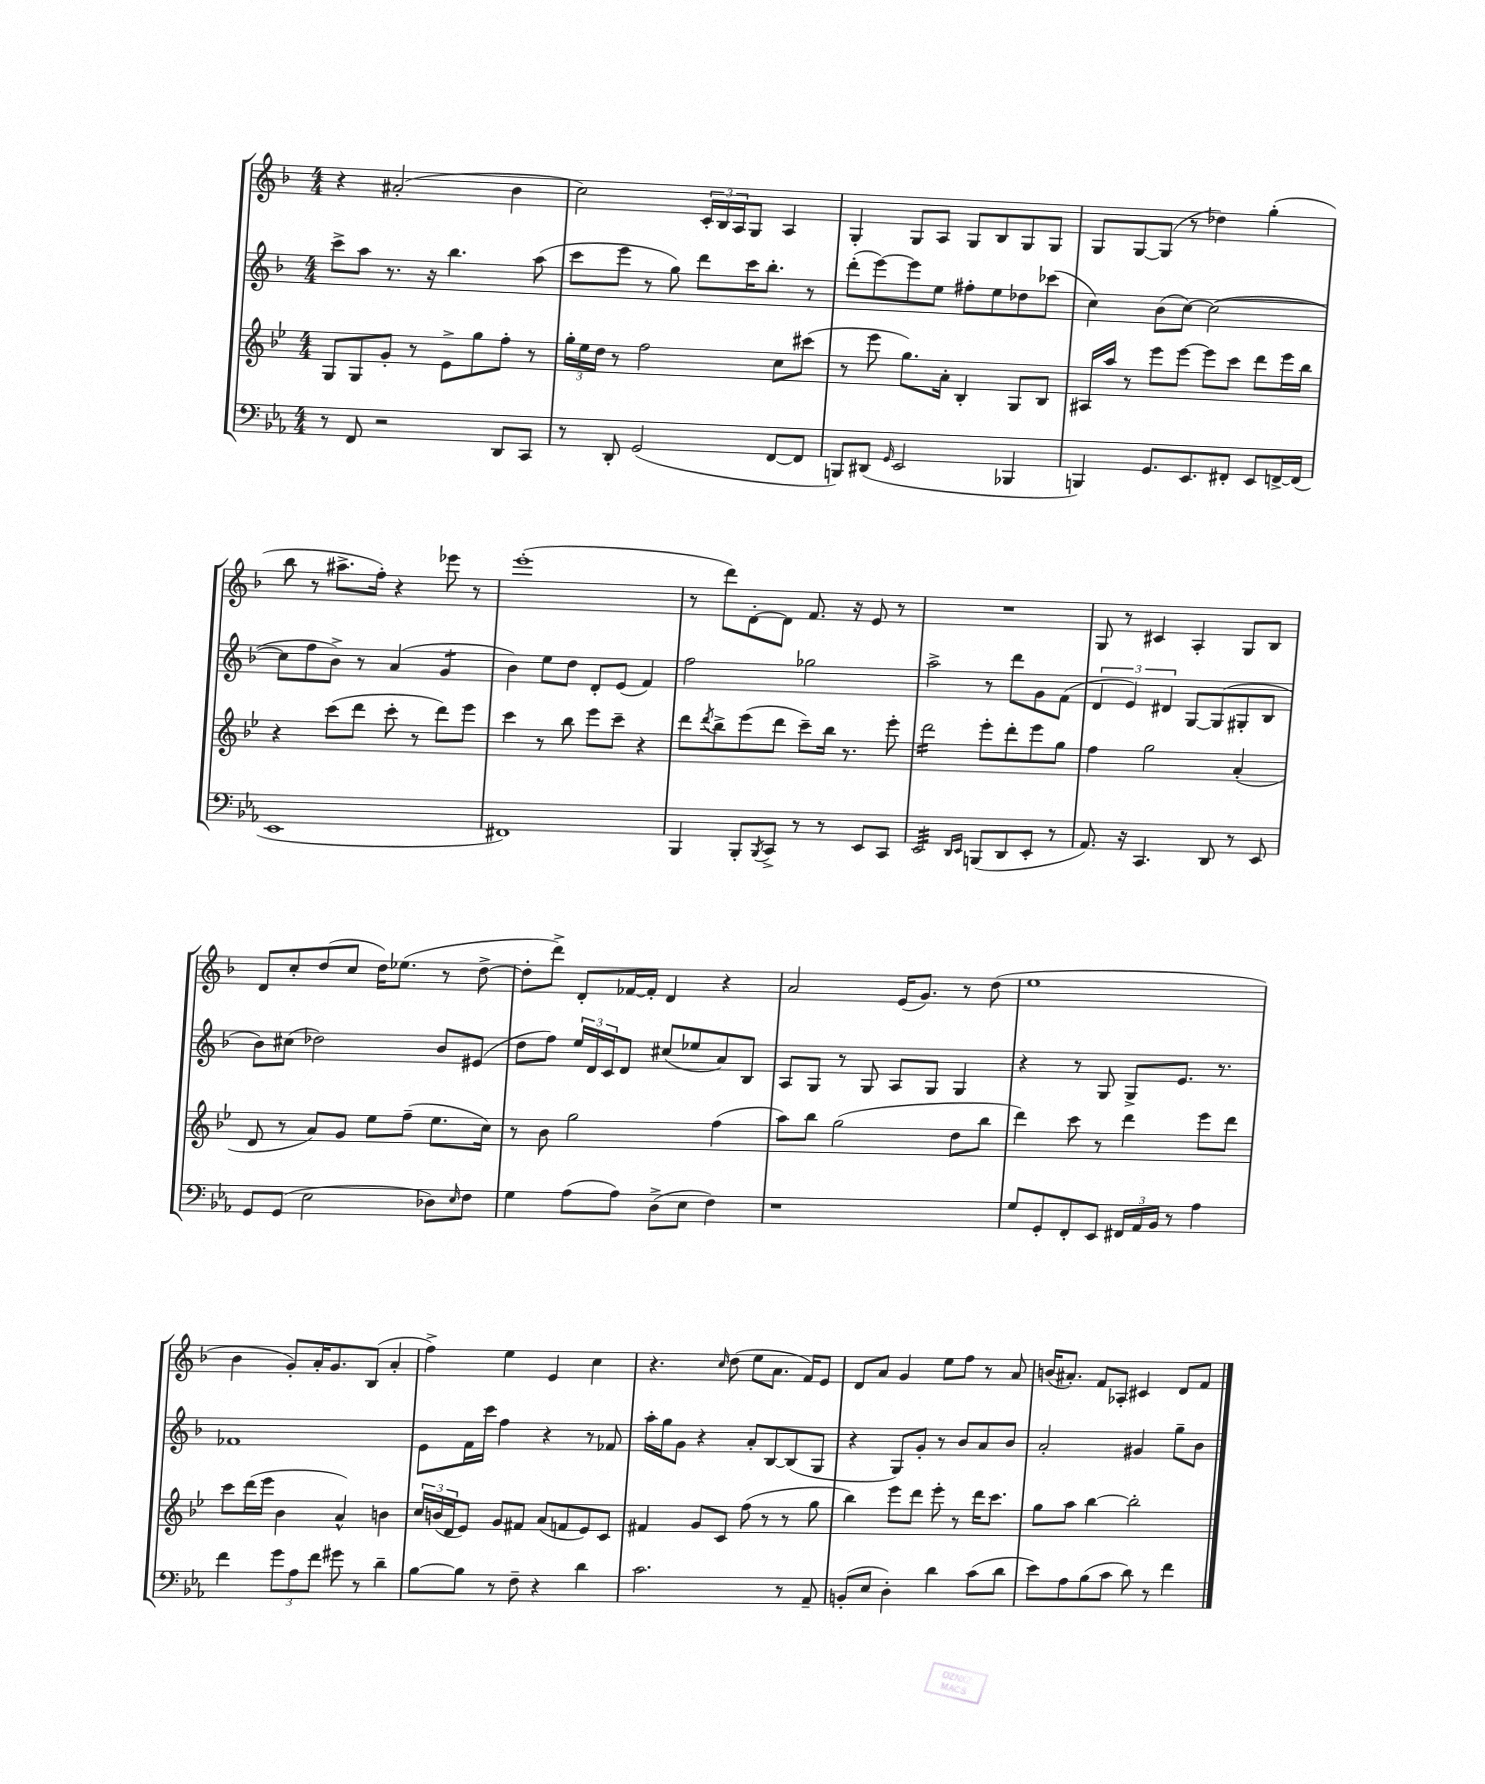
<<
\new StaffGroup <<
\new Staff = "s0" {
    \clef treble \key f \major \numericTimeSignature \time 4/4
    r4 ais'2-.( bes'4 |
    c''2) \tuplet 3/2 { c'16-. bes16 a16 } g8 a4 |
    g4-. g8 a8 g8 bes8 g8 g8 |
    g8 g8~ g8( r8 des''4) g''4-.( |
    bes''8 r8 ais''8.-> f''16-.) r4 ees'''8 r8 |
    e'''1-.( |
    r8 d'''8) d'8~-. d'8 f'8. r16 e'8 r8 |
    R1 |
    g8 r8 cis'4 a4-. g8 bes8 |
    d'8 c''8-. d''8( c''8 d''16) ees''8.( r8 d''8~-> |
    d''8-. d'''8->) d'8-. fes'16~ fes'16-. d'4 r4 |
    a'2 e'16( g'8.) r8 d''8( |
    e''1 |
    bes'4 g'8-.) a'16-. g'8. bes8( a'4-. |
    f''4->) e''4 e'4 c''4 |
    r4. \grace { c''16 } d''8( e''8 a'8. f'16) e'8 |
    d'8 a'8 g'4 e''8 f''8 r8 a'8 |
    b'16( ais'8.-.) f'8 aes8-. cis'4 d'8 f'8 \bar "|." |
}
\new Staff = "s1" {
    \clef treble \key f \major \numericTimeSignature \time 4/4
    c'''8-> a''8 r8. r16 bes''4. a''8( |
    c'''8 e'''8 r8 g''8) d'''8 c'''16 bes''8.-. r8 |
    d'''8-.( e'''8~) e'''8 e''8 fis''8-. e''8 des''8 ces'''8( |
    c''4) bes'8( c''8~) c''2~( |
    c''8 f''8 bes'8->) r8 a'4( g'4:8 |
    bes'4) e''8 d''8 d'8-. e'8( f'4) |
    f''2 ges''2 |
    a''2-> r8 d'''8 g'8 f'8( |
    \tuplet 3/2 { d'4 e'4) dis'4 } g8~ g8( gis8-. bes8 |
    bes'8) cis''8( des''2) bes'8 eis'8( |
    d''8 f''8) \tuplet 3/2 { e''16 d'16 c'16 } d'8 cis''8( ees''8 a'8) bes8 |
    a8 g8 r8 g8 a8 g8 g4 |
    r4 r8 g8 g8-> e'8. r8. |
    fes'1 |
    e'8 f'16 c'''16 f''4 r4 r8 fes'8 |
    a''16-. g''16 g'8 r4 a'8-. bes8~ bes8( g8 |
    r4 g8) g'8-. r8 bes'8 a'8 bes'8 |
    a'2-. gis'4 g''8-- bes'8 \bar "|." |
}
\new Staff = "s2" {
    \clef treble \key bes \major \numericTimeSignature \time 4/4
    g8 g8 g'8-. r8 ees'8-> g''8 f''8-. r8 |
    \tuplet 3/2 { g''16-. ees''16 d''16 } r8 f''2 c''8 cis'''8( |
    r8 ees'''8 g''8.) a'16-. bes4-. g8 bes8 |
    ais16 a''16 r8 ees'''8 ees'''8~ ees'''8 c'''8 d'''8 ees'''16 bes''16 |
    r4 c'''8( d'''8 c'''8-. r8 d'''8) ees'''8 |
    c'''4 r8 bes''8 ees'''8 c'''8-- r4 |
    d'''8 \acciaccatura { d'''8 } bes''8-> ees'''8( d'''8 c'''8--) bes''16 r8. ees'''8-. |
    d'''2:16 ees'''8-. d'''8-. ees'''8 g''8 |
    f''4 g''2 a'4-.( |
    d'8 r8 a'8) g'8 ees''8 f''8--( ees''8. c''16) |
    r8 bes'8 g''2 f''4( |
    a''8) bes''8 g''2( d''8 bes''8 |
    d'''4) c'''8 r8 d'''4 ees'''8 d'''8 |
    c'''8 d'''16( ees'''16 bes'4 a'4-^) b'4 |
    \tuplet 3/2 { c''16 b'16( d'16 } ees'8) g'8 fis'8 a'8( f'8 ees'8) c'8 |
    fis'4 g'8 c'8 f''8( r8 r8 g''8 |
    bes''4) ees'''8 d'''8 ees'''8-. r8 d'''16 c'''8. |
    g''8 a''8 bes''4~ bes''2-. \bar "|." |
}
\new Staff = "s3" {
    \clef bass \key ees \major \numericTimeSignature \time 4/4
    r8 f,8 r2 d,8 c,8 |
    r8 d,8-. g,2( f,8~ f,8 |
    b,,8) dis,8( \grace { g,16 } ees,2 bes,,4 |
    b,,4) g,8. ees,8. fis,8-. ees,8 f,16~-> f,16( |
    ees,1 |
    fis,1) |
    bes,,4 bes,,8-. \acciaccatura { bes,,8 } c,8-> r8 r8 ees,8 c,8 |
    ees,2:32 \grace { d,16 ees,16 } b,,8( d,8 ees,8-. r8 |
    aes,8.) r16 c,4. d,8 r8 ees,8 |
    g,8 g,8( ees2 des8) \grace { ees16 } f8 |
    g4 aes8( aes8) d8->( ees8 f4) |
    r1 |
    g8 g,8-. f,8-. ees,8 \tuplet 3/2 { fis,16 aes,16 bes,16 } r8 aes4 |
    f'4 \tuplet 3/2 { g'8 aes8 f'8 } gis'8 r8 d'4-- |
    bes8~ bes8 r8 f8-- r4 d'4 |
    c'2. r8 aes,8-- |
    b,8-.( ees8 d4-.) d'4 c'8( d'8 |
    ees'8) aes8 bes8( c'8 d'8) r8 f'4 \bar "|." |
}
>>
>>
\layout { \context { \Score \remove "Bar_number_engraver" } }
